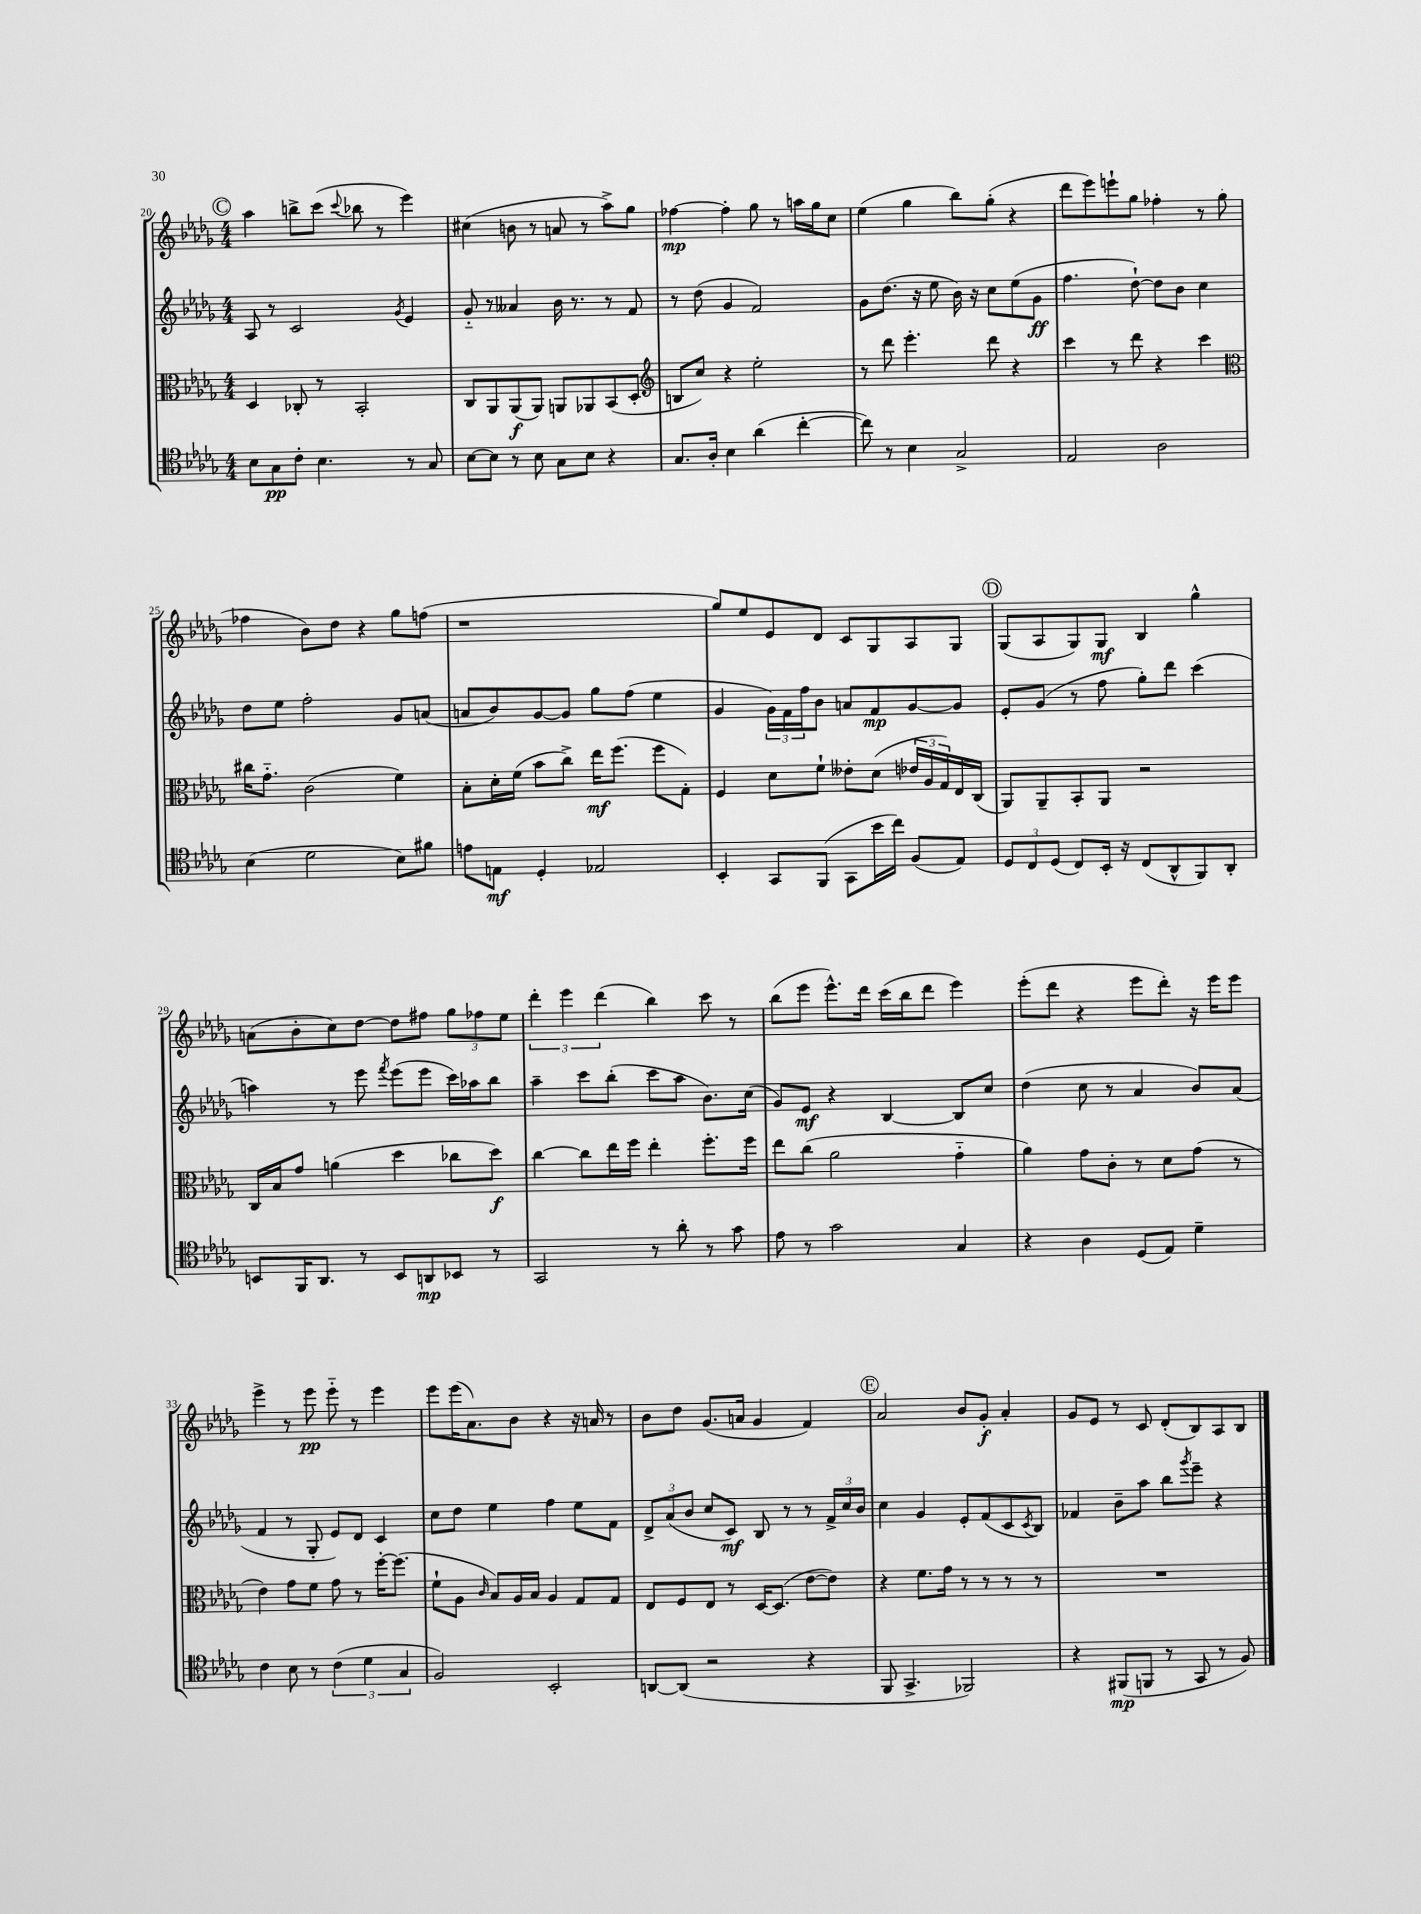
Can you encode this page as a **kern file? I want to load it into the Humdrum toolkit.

**kern	**kern	**kern	**kern
*staff4	*staff3	*staff2	*staff1
*clefC4	*clefC3	*clefG2	*clefG2
*k[b-e-a-d-g-]	*k[b-e-a-d-g-]	*k[b-e-a-d-g-]	*k[b-e-a-d-g-]
*M4/4	*M4/4	*M4/4	*M4/4
8B-\L	4D-/	8A-/	4aa-\
8G-\	.	8r	.
8c'\J	8C-'/	2c/	8bb^\L
4.B-\	8r	.	(8ccc\J
.	.	.	8qqccc/
.	2BB-'/	.	8bb-\
.	.	.	8r
.	.	8qg-/	.
8r	.	4e-/	4eee-\)
8G-/	.	.	.
=	=	=	=
[8B-\L	8C/L	8g-'~/	(4cc#\
8B-\]J	8AA-/	8r	.
8r	(8AA-/	4a--/	8b\
8B-\	8AA-/J)	.	8r
8G-\L	8AA/L	16b-\	8a/
.	.	8.r	.
8B-\J	8AA-/	.	8r
4r	(8BB-/	8r	8aa-^\L)
.	8D-'/J	8f/	8gg-\J
=	=	=	=
*	*clefG2	*	*
8.G-/L	8B/L	8r	[4ff-\
.	8cc/J)	(8dd-\	.
16A-'/Jk	.	.	.
4B-\	4r	4g-/	4ff-'\]
(4a-\	2ee-'\	2f/)	8gg-\
.	.	.	8r
[4cc'\	.	.	16aa\LL
.	.	.	16gg-\J
.	.	.	8cc\J
=	=	=	=
8cc\])	8r	8g-\L	(4ee-\
8r	8ddd-\	(8.dd-\J	.
4B-\	4.eee-'\	.	4gg-\
.	.	16r	.
.	.	8ee-\	.
2G-^/	.	16b-\)	8bb-\L)
.	.	16r	.
.	8ddd-\	8cc\L	(8gg-'\J
.	4r	(8ee-\	4r
.	.	8g-\J	.
=	=	=	=
2E-/	4ccc\	4.ff\	8ddd-\L
.	.	.	8eee-\)
.	8r	.	8eee`\
.	8ddd-\	[8dd-`\)	8gg-\J
2A-\	4r	8dd-\]L	4ff-'\
.	.	8b-\J	.
.	4ccc\	4cc\	8r
.	.	.	(8gg-\
=	=	=	=
*	*clefC3	*	*
(4B-\	16cc#\LK	8dd-\L	4ff-\
.	8.g-'~\J	.	.
.	.	8ee-\J	.
2d-\	(2c\	2ff'\	8b-\L)
.	.	.	8dd-\J
.	.	.	4r
8B-\L)	4f\)	8g-/L	8gg-\L
8f#\J	.	(8a/J	(8ff\J
=	=	=	=
8e\L	8B-'\L	8a/L	1r
8E\J	16d-'\L	8b-/)	.
.	(16f\JJ	.	.
4D-'/	8b-\L	[8g-/	.
.	8cc^\J)	8g-/]J	.
2E-/	16ee-\LK	8gg-\L	.
.	(8.ff\J	.	.
.	.	(8ff\J	.
.	8ff\L	4ee-\	.
.	8G-'\J)	.	.
=	=	=	=
4BB-'/	4F/	4g-/	8gg-/L)
.	.	.	8ee-/
8GG-/L	8d-\L	24g-\LL)	8e-/
.	.	24f\	.
.	.	24ff\J	.
(8FF/J	8f`\J	8b-\J	8d-/J
8GG-\L	8e--'\L	8a/L	8c/L
16b-\L	(8d-\J	8f/	8G-/
16cc\JJ)	.	.	.
(8F/L	24e-/LL	[8g-/	8A-/
.	24A-/	.	.
.	24G-/)	.	.
8E-/J)	16E-/	8g-/]J	8G-/J
.	(16C/JJ	.	.
=	=	=	=
12D-/L	8AA-/L)	8e-'/L	(8G-/L
12C/	.	.	.
.	8AA-~/	(8g-/J	8A-/
(12D-/J	.	.	.
8C/L)	8BB-'/	8r	8G-/)
16BB-'/Jk	8AA-/J	8ff\	8G-/J
16r	.	.	.
(8C/L	2r	8gg-'\L)	4B-/
8AA-^^/	.	8ddd-\J	.
8FF/)	.	(4ccc\	4gg-^^\
8AA-'/J	.	.	.
=	=	=	=
8BB/L	16C/LL	4aa\)	(8a\L
.	16B-/J	.	.
16FF/K	8g-/J	.	8b-'\
8.AA-/J	.	.	.
.	(4a\	8r	8cc\)
8r	.	8eee-\	[8dd-\J
.	.	8qfff/	.
8BB/L	4dd-\	(8eee-\L	8dd-\]L
8AA/	.	8eee-\J	8ff#\J
8BB-/J	8cc-\L	16ccc\LL)	12gg-\L
.	.	16aa-\J	.
.	.	.	12ff-\
8r	8dd-\J)	8bb-\J	.
.	.	.	12ee-\J
=	=	=	=
2GG-/	[4cc\	4aa-~\	6ddd-'\
.	.	.	6eee-\
.	8cc\]L	8ccc\L	.
.	.	.	(6ddd-\
.	16ee-\L	(8bb-'\J	.
.	16ff\JJ	.	.
8r	4ee-'\	8ccc\L	4bb-\)
8a-'\	.	8aa-\J	.
8r	8.ff'\L	8.b-\L)	8ccc\
8g-\	.	.	8r
.	16ff\Jk	(16cc\Jk	.
=	=	=	=
8e-\	8ee-\L	8g-/L)	(8bb-\L
8r	(8cc\J	8e-/J	8eee-\J
2g-\	2a-\	4r	8.eee-^^\L)
.	.	.	16ddd-\Jk
.	.	[4B-/	(16ccc\LL
.	.	.	16bb-\J
.	.	.	8ddd-\J
4G-/	4g-'~\	8B-/]L	4eee-\)
.	.	8cc/J	.
=	=	=	=
4r	4a-\)	(4dd-\	(8eee-'\L
.	.	.	8ddd-\J
4A-\	8g-\L	8cc\	4r
.	8c'\J	8r	.
(8D-/L	8r	4a-/	8eee-\L
8E-/J)	8d-\L	.	8ddd-'\J)
4d-~\	(8g-\J	8b-/L)	16r
.	.	.	16eee-\LK
.	8r	(8a-/J	8eee-\J
=	=	=	=
4c\	4e-\)	4f/	4eee-^\
8B-\	8g-\L	8r	8r
8r	8f\J	8G-'/	8eee-\
(6c\	8g-\	8e-/L)	8eee-'~\
.	8r	8d-/J	8r
6d-\	.	.	.
.	[16ff'\LK	4c/	4eee-\
.	(8.ff\]J	.	.
6G-/	.	.	.
=	=	=	=
2F/)	8f`\L	8cc\L	8eee-\L
.	8A-\J	8dd-\J	(16eee-\K
.	.	.	8.a-\)
.	16qqc/	.	.
.	8B-/L)	4ee-\	.
.	16A-/L	.	8b-\J
.	16B-/JJ	.	.
2BB-'/	4A-/	4ff\	4r
.	8G-/L	8ee-\L	16r
.	.	.	16a/
.	8G-/J	8f\J	8r
=	=	=	=
[8AA/L	8E-/L	12d-^/L	8b-\L
.	.	(12a-/	.
(8AA/]J	8F/	.	8dd-\J
.	.	12b-/J	.
2r	8E-/J	8cc/L	(8.g-/L
.	8r	8c/J)	.
.	.	.	16a/Jk
.	[16D-/LK	8B-/	4g-/
.	(8.D-/]J	.	.
.	.	8r	.
4r	[8e-\L	8r	4f/)
.	8e-\]J)	24f^/LL	.
.	.	24cc/	.
.	.	24b-/JJ	.
=	=	=	=
8FF/	4r	4cc\	2a-/
4.GG-^/	.	.	.
.	8.f\L	4g-/	.
.	16g-\Jk	.	.
2FF-/)	8r	8e-'/L	8b-/L
.	8r	(8f/	8g-'/J
.	8r	8c/	4a-'/
.	.	8qc/	.
.	8r	8B-/J)	.
=	=	=	=
4r	1r	4f-/	8g-/L
.	.	.	8e-/J
(8FF#/L	.	8b-~\L	8r
8FF/J	.	8aa-\J	8c/
8r	.	8bb-\L	(8d-'/L
.	.	8qggg-/	.
8GG-/	.	8eee-~\J	8B-/)
8r	.	4r	8A-/
8F/)	.	.	8B-/J
==	==	==	==
*-	*-	*-	*-
